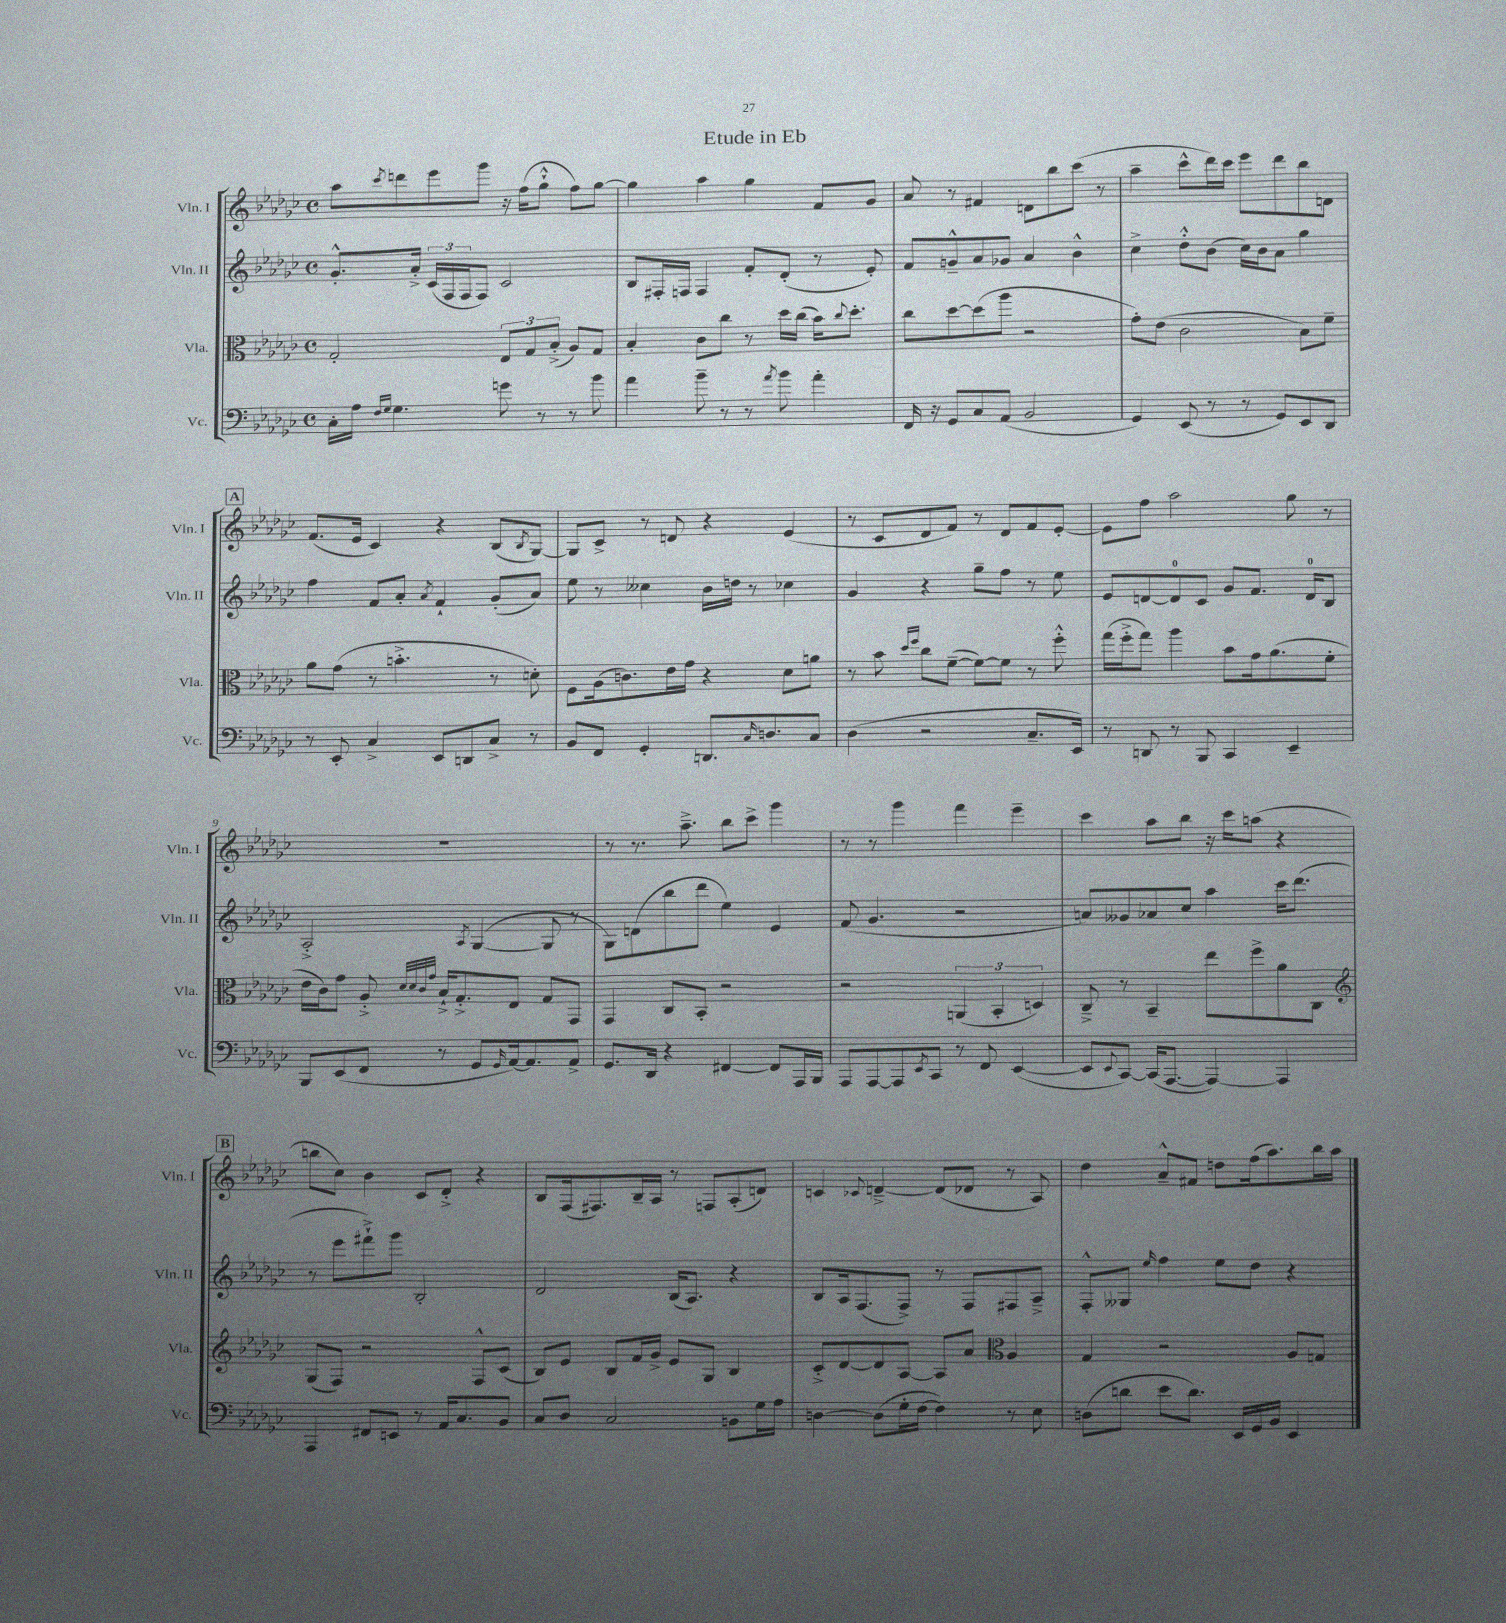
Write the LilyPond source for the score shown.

\header { title = "Etude in Eb" }
<<
\new StaffGroup <<
\new Staff = "s0" \with { instrumentName = "Vln. I" shortInstrumentName = "Vln. I" } {
    \clef treble \key ges \major \defaultTimeSignature \time 4/4
    aes''8 \acciaccatura { ces'''8 } d'''8 ees'''8 ges'''8 r16 f''16( ges''8-!-^ f''8) ges''8~ |
    ges''4 aes''4 ges''4 f'8 ges'8 |
    aes'8 r8 fis'4 d'8 bes''8 ces'''8( r8 |
    aes''4-- ces'''8-^ des'''16) ces'''16 ees'''8 des'''8 bes''8 d'8 |
    \mark \markup { \box "A" } f'8.( ees'16 ces'4) r4 bes8( \acciaccatura { bes8 } ges8~) |
    ges8 ces'8-> r8 d'8 r4 ees'4( |
    r8 ces'8 des'8 f'8) r8 des'8 f'8 ees'8~-. |
    ees'8 f''8 aes''2 ges''8 r8 |
    R1 |
    r8 r8. aes''8.---> bes''8 ces'''8-> ges'''4 |
    r8 r8 ges'''4 f'''4 ees'''4-- |
    ces'''4 aes''8 bes''8 r16 ces'''16 a''8( r4 |
    \mark \markup { \box "B" } b''8 ces''8) bes'4 ces'8 des'8-.-> r4 |
    bes8 f16( fis8.) bes16-- aes16 r8 f8 aes8-.( d'8) |
    c'4 \appoggiatura { ces'8 } d'4~---> d'8( des'8 r8 aes8) |
    des''4 aes'8---^ fis'8 d''8 f''16( aes''8.) bes''16 aes''16 \bar "|." |
}
\new Staff = "s1" \with { instrumentName = "Vln. II" shortInstrumentName = "Vln. II" } {
    \clef treble \key ges \major \defaultTimeSignature \time 4/4
    ges'8.-.-^ aes'16-.-> \tuplet 3/2 { ces'16( f16 f16 } f8) ces'2 |
    bes8 fis16-. f16 f4 f'8-. des'8-.( r8 ees'8-.) |
    f'8 g'8---^ aes'8 ges'8 aes'4 bes'4-^ |
    ces''4-> des''8-.-^ bes'8( ces''16) bes'16 aes'8 ges''4 |
    \mark \markup { \box "A" } f''4 f'8 aes'8-. \acciaccatura { aes'8 } f'4-! ges'8-.( aes'8) |
    ees''8 r8 ceses''4 bes'16 d''16 r8 ces''4 |
    ges'4 r4 ges''8-- f''8 r8 ees''8 |
    ees'8 d'8~ d'8-0 ces'8 ges'8 f'8. d'16-0 bes8 |
    aes2-.-> \acciaccatura { aes8 } ges4~( ges8 r8 |
    ges8) d'8( bes''8 des'''8 ees''4) ees'4 |
    f'8( ges'4. r2 |
    a'8) geses'8 aes'8 ces''8 aes''4 ces'''16 des'''8.( |
    \mark \markup { \box "B" } r8 ees'''8 fis'''8-!->) ges'''8 bes2-. |
    des'2 bes16( aes8.) r4 |
    bes8 aes16 f8.( f8->) r8 f8 fis8 aes8---> |
    f8-.-^ geses8 \grace { ees''16 } f''4 ees''8 des''8 r4 \bar "|." |
}
\new Staff = "s2" \with { instrumentName = "Vla." shortInstrumentName = "Vla." } {
    \clef alto \key ges \major \defaultTimeSignature \time 4/4
    ges2-. \tuplet 3/2 { ees8 ges8 bes8-.->( } aes8) ges8 |
    bes4-. ces'8 ces''8 r8 des''16 ces''16( bes'16) \appoggiatura { ces''8 } des''8.-. |
    ces''8 des''8~ des''8( aes''8 r2 |
    ges'8-.) ees'8( ces'2 bes8) f'8-- |
    \mark \markup { \box "A" } aes'8 ges'8( r8 b'4.-.-> r8 d'8-.) |
    f8 aes16( c'8.) ees'16 ges'16 r4 des'8 a'8 |
    r8 bes'8 \grace { des''16 f''16 } ces''8 f'8~--( f'8~) f'8 r8 f''8-.-^ |
    ges''16( f''16-.-> ges''8) aes''4 bes'8 ges'16 aes'8.( f'8-. |
    ees'16 ces'16) ges'8 aes8-.-> \grace { des'32 des'32 ces'32 ges'32 } bes16-!-> ges8.-.-> ees8 ges8 ges,8 |
    ges,4 ces8 bes,8-. r2 |
    r2 \tuplet 3/2 { a,4( bes,4-. d4) } |
    ces8---> r8 bes,4-- ees''8 f''8-> aes'8 ces8 |
    \mark \markup { \box "B" } \clef treble ges8( f8) r2 f8-^ ces'8( |
    bes8) ees'8 bes8 f'16 ges'16-> ees'8 ges8 bes4 |
    ces'8-.-> des'8~ des'8 aes8~ aes8 aes'8 \clef alto aes4 |
    ges4 r2 aes8 g8 \bar "|." |
}
\new Staff = "s3" \with { instrumentName = "Vc." shortInstrumentName = "Vc." } {
    \clef bass \key ges \major \defaultTimeSignature \time 4/4
    ces16-. aes16 \grace { f16 ges16 } ges4. g'8 r8 r8 bes'8 |
    aes'4 bes'8-- r8 r8 \acciaccatura { aes'8 } bes'8 aes'4-. |
    f,16 r16 ges,8 ces8 aes,8( bes,2 |
    ges,4) ees,8( r8 r8 ges,8) ees,8 des,8 |
    \mark \markup { \box "A" } r8 ees,8-. ces4-> ees,8 d,8 ces8-> r8 |
    bes,8 f,8 ges,4-. d,8. \grace { ces16 } d8. ces8 |
    des4( r2 ces8.-- ees,16) |
    r8 d,8 r8 bes,,8 ces,4 ees,4-- |
    bes,,8 ees,8( f,8 r8 ges,8 \grace { ges,16 } aes,16~) aes,8. aes,8-> |
    ges,8. des,16 r4 fis,4~ fis,8 aes,,16 bes,,16 |
    aes,,8 aes,,8~ aes,,8 \acciaccatura { ees,8 } ces,8 r8 f,8 ees,4~( |
    ees,8 \appoggiatura { ees,8 } ces,8~) ces,16( aes,,8.~ aes,,4~) aes,,4 |
    \mark \markup { \box "B" } aes,,4 fis,8 e,8 r8 aes,16 ces8. bes,8 |
    ces8 des8 ces2 b,8 ges16 aes16 |
    d4~ d8( ges16-. f16~ f4) r8 ees8 |
    d8( d'8 ees'8 d'8.) ees,16 ges,16 bes,16 ees,4 \bar "|." |
}
>>
>>
